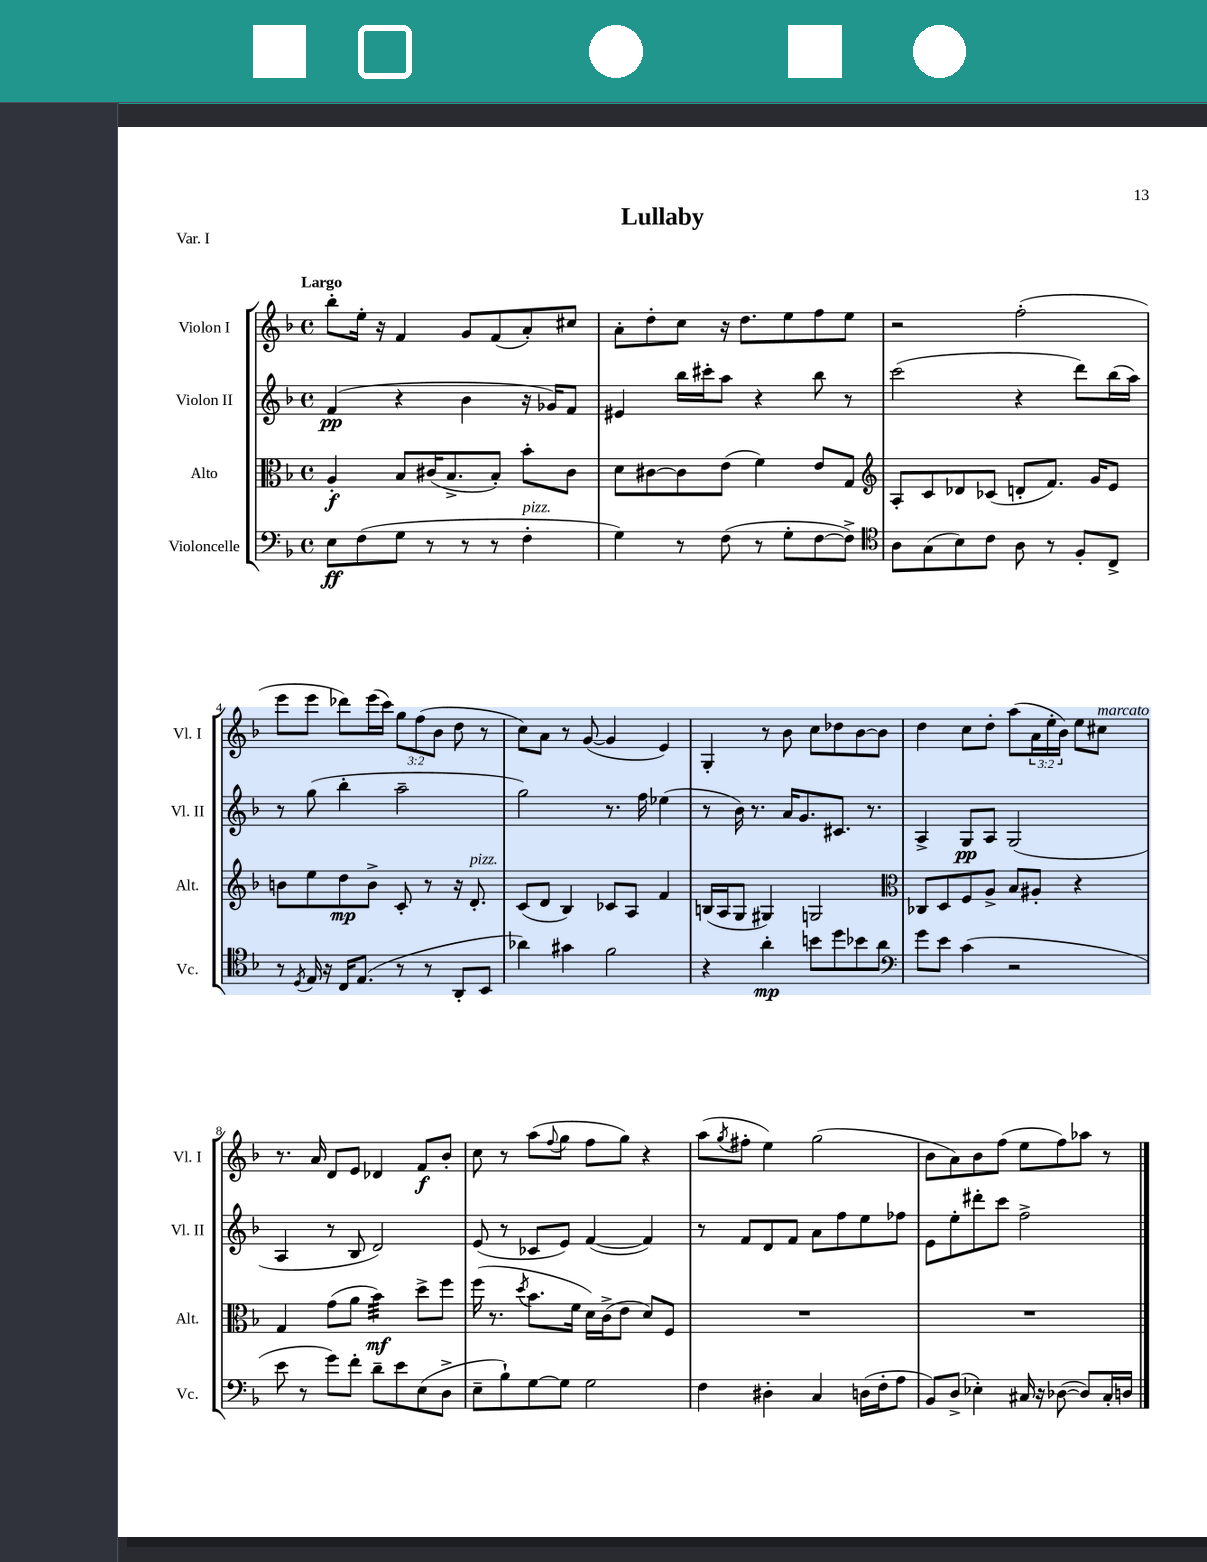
\header { title = "Lullaby" piece = "Var. I" }
<<
\new StaffGroup <<
\new Staff = "s0" \with { instrumentName = "Violon I" shortInstrumentName = "Vl. I" } {
    \clef treble \key f \major \defaultTimeSignature \time 4/4 \override Staff.TupletNumber.text = #tuplet-number::calc-fraction-text \tempo "Largo"
    bes''8-. e''16-. r16 f'4 g'8 f'8( a'8-.) cis''8 |
    a'8-. d''8-. c''8 r16 d''8. e''8 f''8 e''8 |
    r2 f''2-.( |
    e'''8 e'''8 des'''8) e'''16( c'''16) \tuplet 3/2 { g''8 f''8( bes'8 } d''8 r8 |
    c''8) a'8 r8 g'8~( g'4 e'4) |
    g4-. r8 bes'8 c''8 des''8 bes'8~ bes'8 |
    d''4 c''8 d''8-. a''8( \tuplet 3/2 { a'16 e''16-. bes'16) } e''8 cis''8^\markup { \italic "marcato" } |
    r8. a'16 d'8 e'8 des'4 f'8\f bes'8-. |
    c''8 r8 a''8( \appoggiatura { f''8 } g''8 f''8 g''8) r4 |
    a''8( \acciaccatura { g''8 } fis''8-. e''4) g''2( |
    bes'8 a'8) bes'8 f''8( e''8 f''8) aes''8 r8 \bar "|." |
}
\new Staff = "s1" \with { instrumentName = "Violon II" shortInstrumentName = "Vl. II" } {
    \clef treble \key f \major \defaultTimeSignature \time 4/4
    f'4\pp( r4 bes'4 r16 ges'16) f'8 |
    eis'4 bes''16 cis'''16-. a''8 r4 bes''8 r8 |
    c'''2( r4 d'''8) bes''16( a''16) |
    r8 g''8( bes''4-. a''2-- |
    g''2) r8. f''16 ees''4( |
    r8 bes'16) r8. a'16 g'8. cis'8. r8. |
    a4-> g8\pp a8 g2( |
    a4 r8 bes8 d'2) |
    e'8( r8 ces'8 e'8) f'4~( f'4) |
    r8 f'8 d'8 f'8 a'8 f''8 e''8 fes''8 |
    e'8 e''8-. dis'''8-. c'''8 f''2-> \bar "|." |
}
\new Staff = "s2" \with { instrumentName = "Alto" shortInstrumentName = "Alt." } {
    \clef alto \key f \major \defaultTimeSignature \time 4/4
    a4-.\f bes8 cis'16( bes8.-> bes8-.) bes'8-. cis'8 |
    d'8 cis'8~ cis'8 e'8( f'4) e'8 g8 |
    \clef treble a8-. c'8 des'8 ces'8( d'8-. f'8.) g'16 e'8 |
    b'8 e''8 d''8\mp b'8-> c'8-. r8 r16 d'8.-.^\markup { \italic "pizz." } |
    c'8( d'8 bes4) ces'8 a8 f'4 |
    b16( a16 g8 gis4) g2 |
    \clef alto ces8 d8 f8 a8-> bes8 ais8-. r4 |
    g4 g'8( a'8 bes'4:32\mf) d''8-> f''8 |
    f''16( r8. \acciaccatura { d''8 } bes'8. f'16 d'16) c'16->( e'8 d'8) f8 |
    R1 |
    R1 \bar "|." |
}
\new Staff = "s3" \with { instrumentName = "Violoncelle" shortInstrumentName = "Vc." } {
    \clef bass \key f \major \defaultTimeSignature \time 4/4
    e8\ff f8( g8 r8 r8 r8 f4-.^\markup { \italic "pizz." } |
    g4) r8 f8( r8 g8-. f8~ f8->) |
    \clef tenor a8 g8( bes8) c'8 a8 r8 f8-. c8-> |
    r8 \acciaccatura { d8 } e16 r16 c16 e8.( r8 r8 a,8-. bes,8 |
    aes'4) gis'4 f'2 |
    r4 a'4-.\mp b'8 d''8 bes'8 a'8 |
    \clef bass g'8 e'8 c'4( r2 |
    e'8 r8 g'8) f'8-. d'8-- e'8 e8( d8-> |
    e8-- bes8-!) g8~ g8 g2 |
    f4 dis4-. c4 d16( f16-. a8 |
    bes,8) d8->( ees4-.) cis16 r16 des8~( des8) cis16-. d16 \bar "|." |
}
>>
>>
